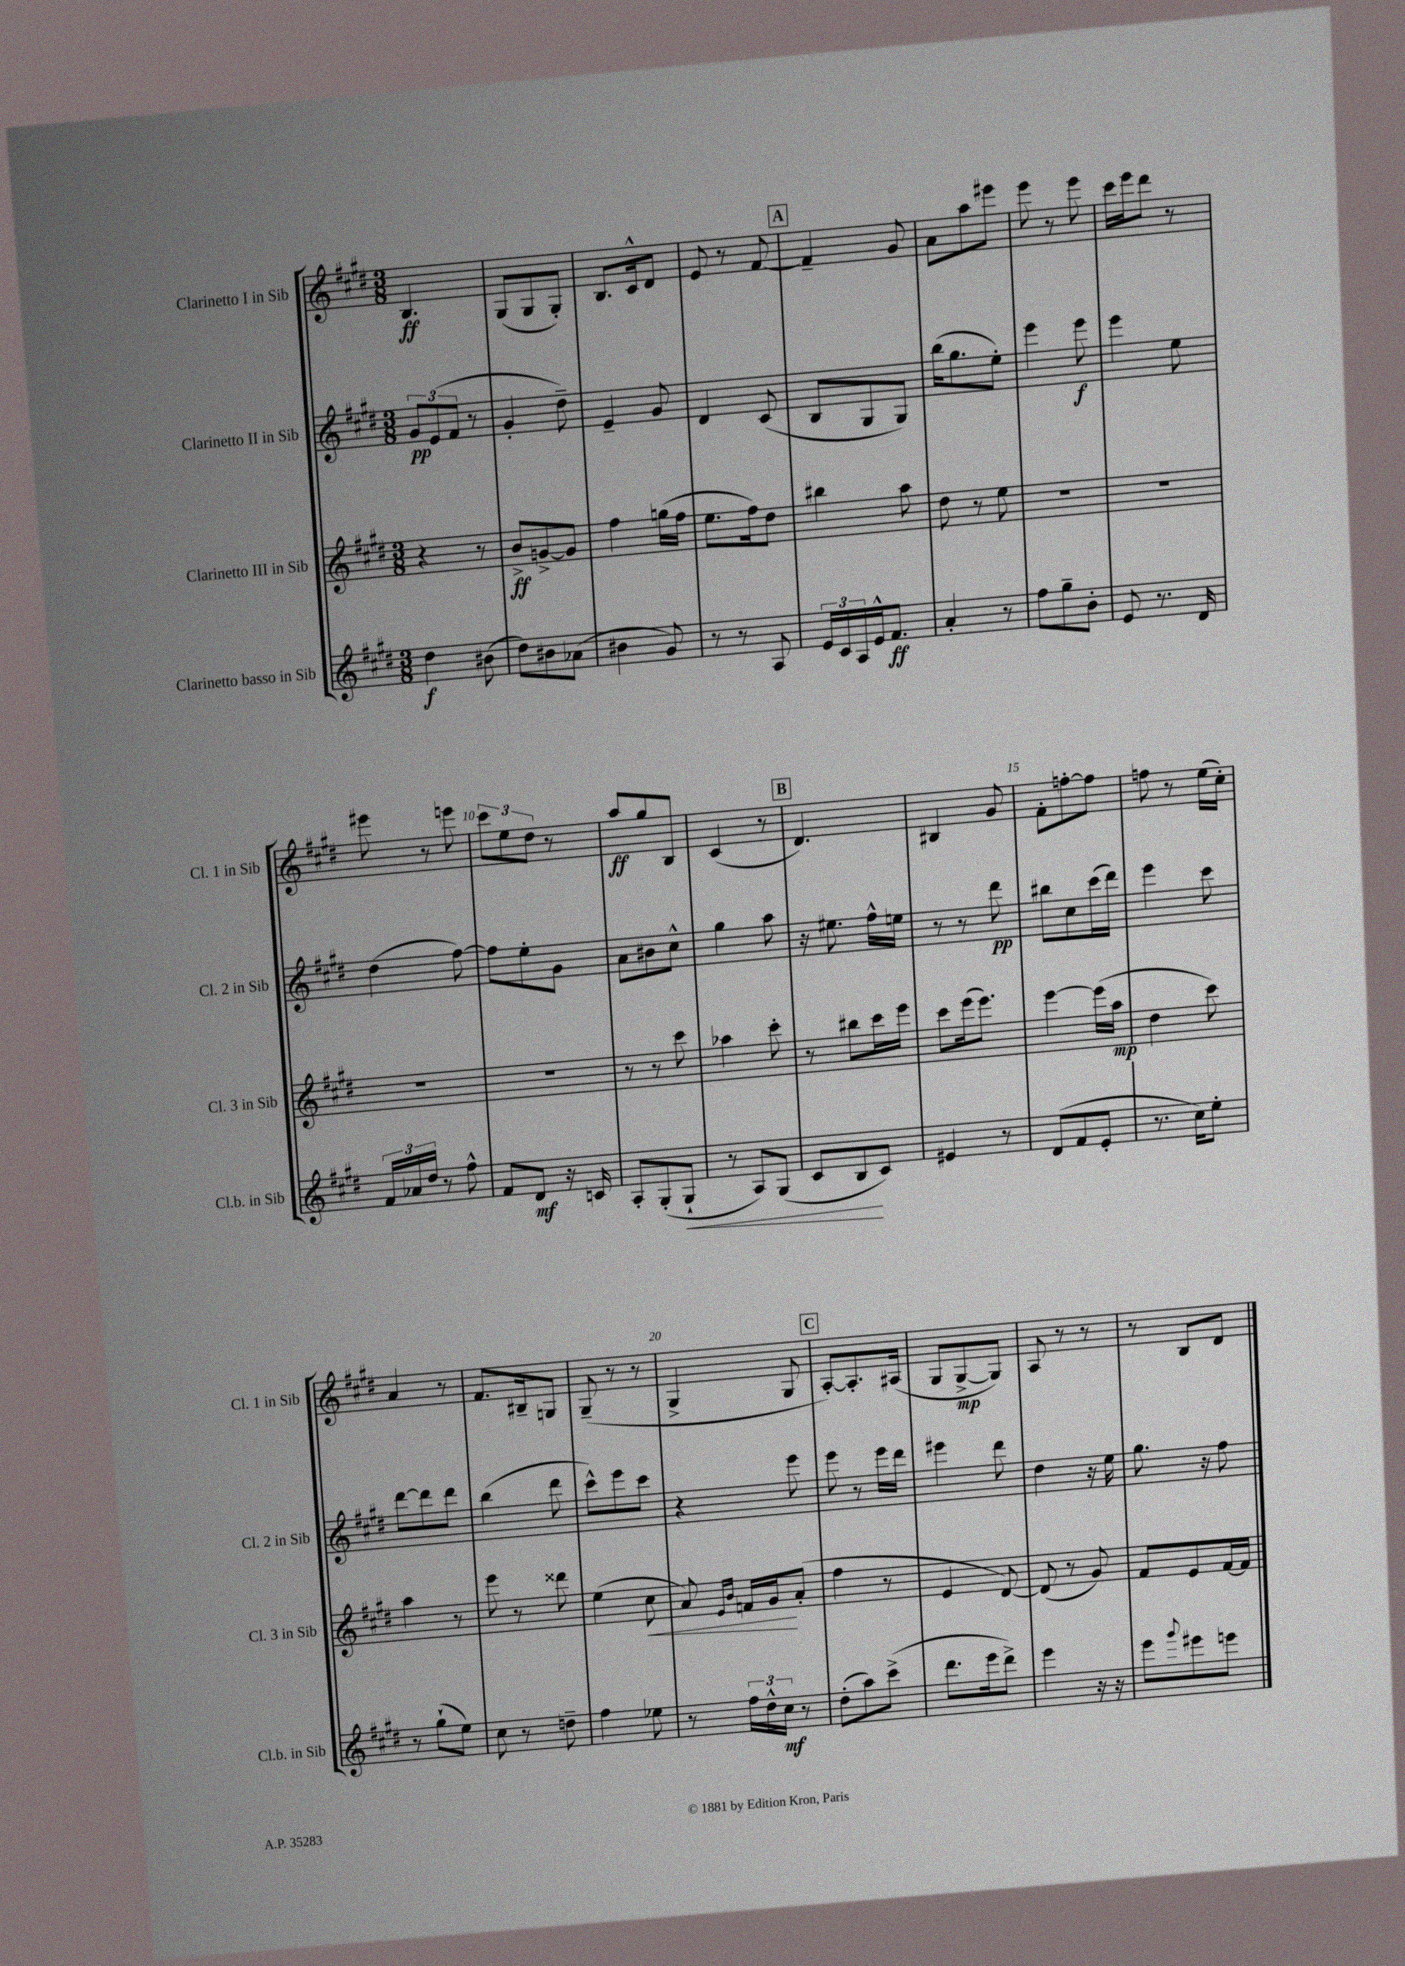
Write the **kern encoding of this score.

**kern	**kern	**kern	**kern
*staff4	*staff3	*staff2	*staff1
*clefG2	*clefG2	*clefG2	*clefG2
*k[f#c#g#d#]	*k[f#c#g#d#]	*k[f#c#g#d#]	*k[f#c#g#d#]
*M3/8	*M3/8	*M3/8	*M3/8
4dd#	4r	12g#	4.B
.	.	(12e	.
.	.	12f#	.
(8b#	8r	8r	.
=	=	=	=
8dd#)	8b^	4g#'	(8G#
8b#	[8g^	.	8G#
(8a-	8g]	8dd#~)	8G#')
=	=	=	=
4b#	4ff#	4e~	8.B
.	.	.	16c#^^
8g#)	(16gg	8g#	8d#
.	16ff#	.	.
=	=	=	=
8r	8.ee	4d#	8e
8r	.	.	8r
.	16ff#)	.	.
8A	8dd#	(8c#	[8f#
=	=	=	=
24e	4bb#	8B	4f#~]
24c#	.	.	.
24A	.	.	.
16e^^	.	8G#	.
8.f#	.	.	.
.	8aa	8G#)	8g#
=	=	=	=
4a'	8dd#	(16bb	8a
.	.	8.gg#	.
.	8r	.	8aa
8r	8ee	8ee')	8eee#
=	=	=	=
8ff#	4.r	4eee	8eee
8gg#~	.	.	8r
8b'	.	8eee	8eee
=	=	=	=
8e	4.r	4eee	16ccc#
.	.	.	16eee
8.r	.	.	8ddd#
.	.	8ee	8r
16d#	.	.	.
=	=	=	=
24f#	4.r	(4dd#	8eee#
24a-	.	.	.
24dd#	.	.	.
8r	.	.	8r
8ff#^^	.	[8ff#)	8eee
=	=	=	=
8f#	4.r	8ff#]	12ccc#
.	.	.	12ee
8d#	.	8ee'	.
.	.	.	12dd#
16r	.	8g#	8r
16c	.	.	.
=	=	=	=
8A'	8r	8a	8aa
(8G#'	8r	8b#	8gg#
8G#`	8ccc#	8cc#^^	8B
=	=	=	=
8r	4aa-	4gg#	(4c#
8A)	.	.	.
(8G#	8ccc#'	8aa	8r
=	=	=	=
8c#	8r	16r	4.d#)
.	.	8.ee#	.
8B	8bb#	.	.
8c#)	16ccc#	16ff#^^	.
.	16eee	16ee	.
=	=	=	=
4e#	8ccc#	8r	4B#
.	(16eee	8r	.
.	8.eee)	.	.
8r	.	8ddd#	8g#
=	=	=	=
(8d#	[4eee	8bb#	8f#'
8f#	.	8cc#	[8ff'
8e'	(16eee]	(16ccc#	8ff]
.	16aa	16ddd#)	.
=	=	=	=
8.r	4dd#	4eee	8ff
.	.	.	8r
16cc#)	.	.	.
8ee'	8ccc#)	8ccc#	(16ee
.	.	.	16cc#')
=	=	=	=
8r	4aa	[8ddd#	4a
(8gg#`	.	8ddd#]	.
8ee)	8r	8ddd#	8r
=	=	=	=
8cc#	8eee	(4bb	8.f#
8r	8r	.	.
.	.	.	16B#~
8dd~	8ddd##	8ddd#	8G
=	=	=	=
4ff#	(4ee	8ccc#^^)	(8G#~
.	.	8eee	8r
8ee-	8cc#	8ccc#	8r
=	=	=	=
8r	8a)	4r	4G#^
.	16qqe	.	.
.	16qqb	.	.
24ff#	16f	.	.
24dd#^^	.	.	.
.	16g#	.	.
24cc#	.	.	.
8r	(8a'	8eee	8G#
=	=	=	=
(8dd#'	4ff#	8eee	[8A')
8aa)	.	8r	8.A']
(8ccc#^	8r	16eee	.
.	.	16ddd#	(16A#
=	=	=	=
8.ddd#	4e	4eee#	8G#
.	.	.	[8G#^
16eee	.	.	.
8ddd#^)	[8d#)	8ddd#	8G#])
=	=	=	=
4eee	(8d#]	4dd#	8A
.	8r	.	8r
16r	8g#)	16r	8r
16r	.	16ee	.
=	=	=	=
8eee	8f#	8.gg#	8r
8qqggg#	.	.	.
8eee#	8e	.	8B
.	.	16r	.
8eee	[16f#	8ff#	8d#
.	16f#]	.	.
==	==	==	==
*-	*-	*-	*-
